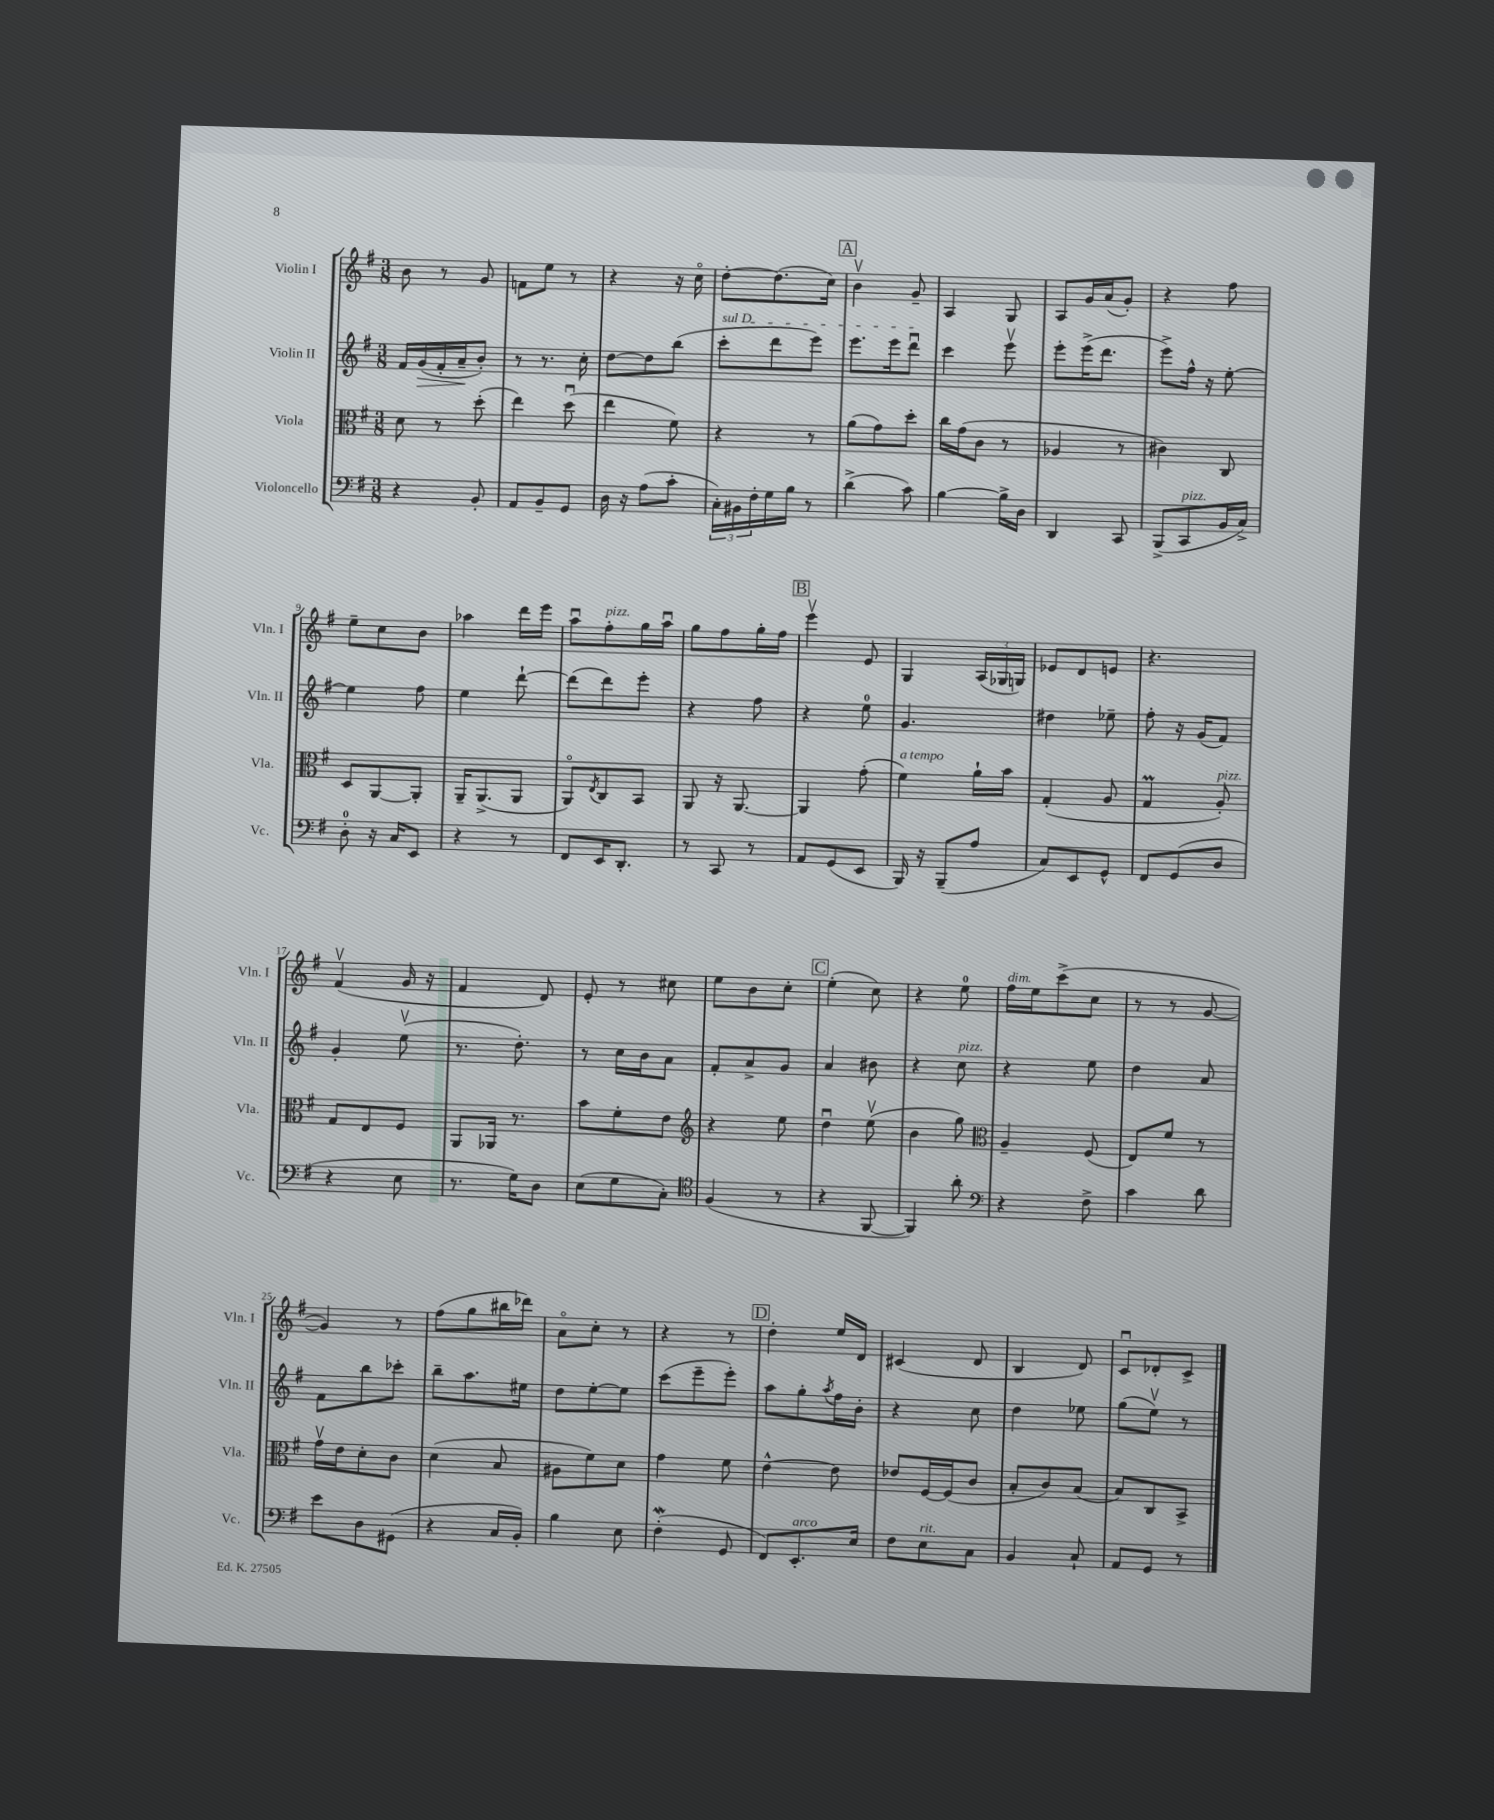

**kern	**kern	**kern	**dynam	**kern
*part4	*part3	*part2	*part2	*part1
*staff4	*staff3	*staff2	*staff2	*staff1
*I"Violoncello	*I"Viola	*I"Violin II	*	*I"Violin I
*I'Vc.	*I'Vla.	*I'Vln. II	*	*I'Vln. I
*clefF4	*clefC3	*clefG2	*	*clefG2
*k[f#]	*k[f#]	*k[f#]	*	*k[f#]
*M3/8	*M3/8	*M3/8	*	*M3/8
=1	=1	=1	=1	=1
4r	8d\	16f#/LL	.	8b\
!	!	!	!LO:HP:b	!
.	.	(16g/	>	.
.	8r	16f#'/	.	8r
.	.	16a~/J	.	.
8BB'/	(8dd'\	8b'/J)	]	8g/
=2	=2	=2	=2	=2
8AA/L	4ee\)	8r	.	8fn\L
8BB~/	.	8.r	.	8ee\J
8GG/J	(8ddu\	.	.	8r
.	.	16cc'\	.	.
=3	=3	=3	=3	=3
16D\	4ee\	[8dd\L	.	4r
16r	.	.	.	.
(8A\L	.	8dd\]	.	.
8c'\J	8f#\)	(8bb\J	.	16r
.	.	.	.	16cc\
=4	=4	=4	=4	=4
!	!	!LO:TX:a:i:t=sul D	!	!
24C'\LL)	4r	8ccc'\L	.	[8dd'\L
24BB#X\	.	.	.	.
24F#'\	.	.	.	.
16G\	.	8ddd\	.	(8.dd\]
16B\JJ	.	.	.	.
8r	8r	8eee\J)	.	.
.	.	.	.	16cc\Jk)
!!LO:REH:place=s1:t=A
=5	=5	=5	=5	=5
(4d^\	(8a\L	8.eee\L	.	4bv\
.	8g\)	.	.	.
.	.	16eee\k	.	.
8c\)	8dd'\J	8dddu\J	.	8g~/
=6	=6	=6	=6	=6
[4B\	16cc\LL	4ccc\	.	4A/
.	(16g\J	.	.	.
.	8c\J	.	.	.
16B^\LL]	8r	8eeev\	.	8G/
16D\JJ	.	.	.	.
=7	=7	=7	=7	=7
4DD/	4A-X/	8eee'\L	.	8A/L
.	.	(16eee^\K	.	16g/L
.	.	8.ddd\J	.	(16a/J
8CC/	8r	.	.	8g'/J)
=8	=8	=8	=8	=8
(8BBB^/L	4c#X\)	8eee^\L)	.	4r
!LO:TX:a:i:t=pizz.	!	!	!	!
8CC/	.	16ff#^^\Jk	.	.
.	.	16r	.	.
16BB/L	8C/	[8ee'\	.	8ff#\
16C^/JJ)	.	.	.	.
!!LO:LB:g=z
=9	=9	=9	=9	=9
8D'\	8D/L	4ee\]	.	8ee~\L
16r	[8AA/	.	.	8cc\
16C/KL	.	.	.	.
8EE/J	8AA'/J]	8ff#\	.	8b\J
=10	=10	=10	=10	=10
4r	16AA~/KL	4ee\	.	4aa-X\
.	(8.AA^/	.	.	.
8r	8AA/J	[8ddd`\	.	16ddd\LL
.	.	.	.	16eee\JJ
=11	=11	=11	=11	=11
8FF#/L	8AA/L)	(8ddd\L]	.	8aau\L
.	8qE/	.	.	.
!	!	!	!	!LO:TX:a:i:t=pizz.
16EE/K	8C/	8ddd\)	.	8ff#'\
8.DD'/J	.	.	.	.
.	8BB/J	8eee'\J	.	16gg\L
.	.	.	.	16aau\JJ
=12	=12	=12	=12	=12
8r	8AA/	4r	.	8gg\L
8CC/	16r	.	.	8ff#\
.	[8.AA/	.	.	.
8r	.	8ff#\	.	16gg'\L
.	.	.	.	16ff#\JJ
!!LO:REH:place=s1:t=B
=13	=13	=13	=13	=13
8AA/L	4AA/]	4r	.	4eeev\
(8GG/	.	.	.	.
8EE/J	(8g'\	8ee\	.	8e/
=14	=14	=14	=14	=14
!	!LO:TX:a:i:t=a tempo	!	!	!
16BBB/)	4f#\)	4.g/	.	4G/
16r	.	.	.	.
(8BBB~/L	.	.	.	.
8A/J	16a`\LL	.	.	(24A/LL
.	.	.	.	24G-X/
.	16b\JJ	.	.	.
.	.	.	.	24Gn/JJ)
=15	=15	=15	=15	=15
8C/L)	(4G'/	4dd#X\	.	8e-X/L
8EE/	.	.	.	8d/
8GG^^/J	8A/	8ee-X~\	.	8en/J
=16	=16	=16	=16	=16
8FF#/L	4GM/	8ff#'\	.	4.r
(8GG/	.	16r	.	.
.	.	(16g/KL	.	.
!	!LO:TX:a:i:t=pizz.	!	!	!
8D/J	8A'/)	8f#/J)	.	.
!!LO:LB:g=z
=17	=17	=17	=17	=17
4r	8G/L	4g'/	.	(4f#v/
.	8E/	.	.	.
8E\	8F#/J	(8eev\	.	16g/
.	.	.	.	16r
=18	=18	=18	=18	=18
8.r	8AA/L	8.r	.	4f#/
.	16AA-X/Jk	.	.	.
16G\KL)	8.r	8.dd'\)	.	.
8D\J	.	.	.	8d/)
=19	=19	=19	=19	=19
(8E\L	8b\L	8r	.	8e'/
8G\	8f#'\	16cc\LL	.	8r
.	.	16b\J	.	.
8C'\J)	8e\J	8a\J	.	8cc#X\
=20	=20	=20	=20	=20
*clefC4	*clefG2	*	*	*
(4F#/	4r	8f#'/L	.	8ee\L
.	.	8a^/	.	8b\
8r	8ee\	8g/J	.	8cc'\J
!!LO:REH:place=s1:t=C
=21	=21	=21	=21	=21
4r	4ddu\	4a/	.	(4ee'\
[8FF#/	(8eev\	8b#X\	.	8cc\)
=22	=22	=22	=22	=22
4FF#/])	4b\	4r	.	4r
!	!	!LO:TX:a:i:t=pizz.	!	!
8a'\	8gg\)	8cc\	.	8ee\
=23	=23	=23	=23	=23
*clefF4	*clefC3	*	*	*
!	!	!	!	!LO:TX:a:i:t=dim.
4r	4A~/	4r	.	16ff#\LL
.	.	.	.	16ee\J
.	.	.	.	(8ccc^\
8F#^\	(8F#/	8ee\	.	8cc\J
=24	=24	=24	=24	=24
4c\	8E/L)	4dd\	.	8r
.	8f#/J	.	.	8r
8d\	8r	8a/	.	[8g/
!!LO:LB:g=z
=25	=25	=25	=25	=25
8e\L	16gv\LL	8f#\L	.	4g/])
.	16e\J	.	.	.
8D\	8d'\	8bb\	.	.
(8GG#X\J	8c\J	8ccc-X'\J	.	8r
=26	=26	=26	=26	=26
4r	(4d\	8bb~\L	.	(8ff#\L
.	.	8.aa\	.	8gg\
16C/LL	8B/	.	.	16bb#X\L
16BB'/JJ)	.	16ee#X\Jk	.	16ddd-X\JJ)
=27	=27	=27	=27	=27
4B\	8A#X\L	8dd\L	.	8a\L
.	8f#\)	[8ee'\	.	8cc'\J
8E\	8d\J	8ee\J]	.	8r
=28	=28	=28	=28	=28
(4F#W'\	4g\	(8ccc\L	.	4r
.	.	8eee~\	.	.
8GG/	8f#\	8eee'\J)	.	8r
!!LO:REH:place=s1:t=D
=29	=29	=29	=29	=29
8FF#/L)	[4e^^\	8aa\L	.	4dd'\
!LO:TX:a:i:t=arco	!	!	!	!
8.EE'/	.	8gg'\	.	.
.	.	8qaa/	.	.
.	8e\]	16ff#\L	.	16ee/LL
16E/Jk	.	16b'\JJ	.	16d/JJ
=30	=30	=30	=30	=30
8F#\L	8e-X/L	4r	.	(4c#X/
!LO:TX:a:i:t=rit.	!	!	!	!
8E\	[16F#/L	.	.	.
.	(16F#/J]	.	.	.
8C\J	8c/J	8cc\	.	8d/
=31	=31	=31	=31	=31
4BB/	8B'/L	4dd\	.	4B/
.	8c/)	.	.	.
8C`/	(8B/J	8ee-X\	.	8d/)
=32	=32	=32	=32	=32
8AA/L	8B/L)	(8gg\L	.	8cu/L
8GG/J	8C/	8eev\J)	.	8d-X'/
8r	8BB^/J	8r	.	8c^/J
==	==	==	==	==
*-	*-	*-	*-	*-
